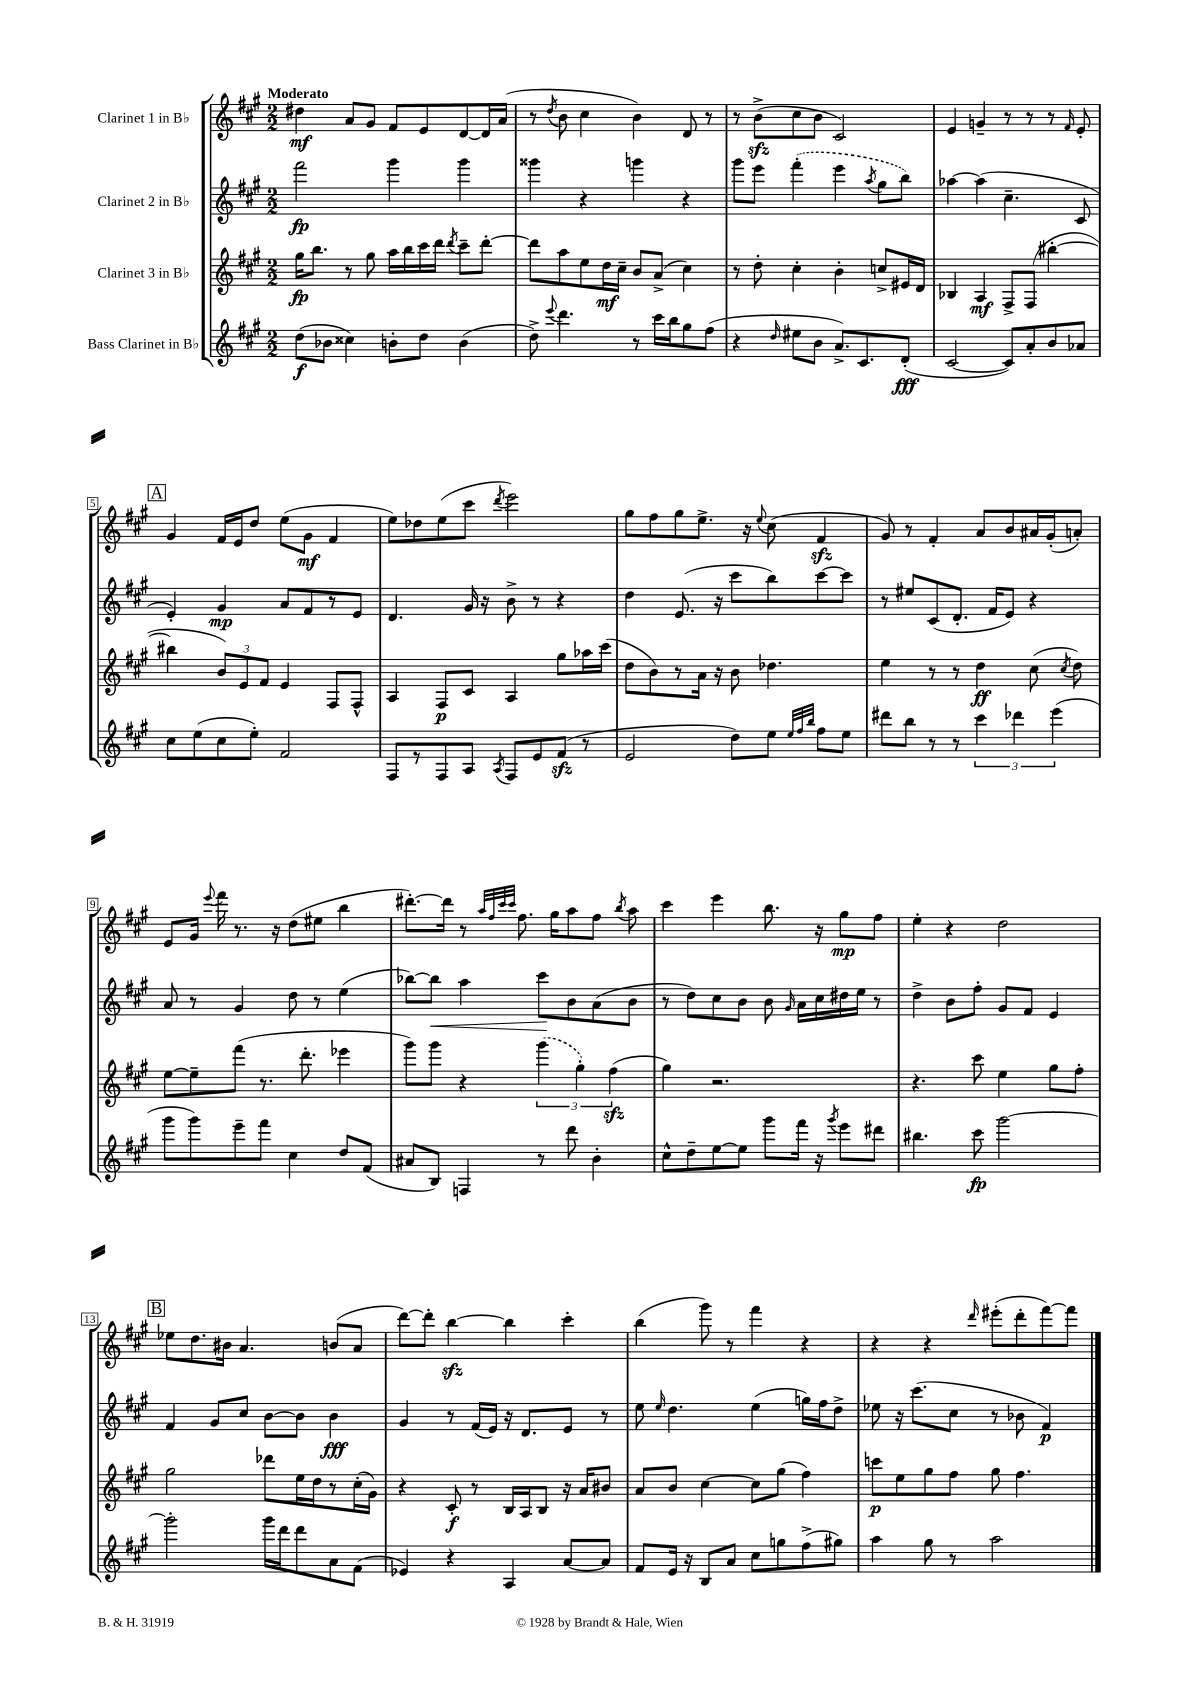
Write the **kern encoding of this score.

**kern	**kern	**kern	**kern
*staff4	*staff3	*staff2	*staff1
*clefG2	*clefG2	*clefG2	*clefG2
*k[f#c#g#]	*k[f#c#g#]	*k[f#c#g#]	*k[f#c#g#]
*M2/2	*M2/2	*M2/2	*M2/2
(8dd\L	16gg#\LK	2fff#\	4dd#\
.	8.bb\J	.	.
8b-\J	.	.	.
4cc##\)	8r	.	8a/L
.	8gg#\	.	8g#/J
8b'\L	16aa\LL	4ggg#\	8f#/L
.	16bb\	.	.
8dd\J	16ccc#\	.	8e/
.	16ddd\JJ	.	.
.	8qddd/	.	.
(4b\	8ccc#~\L	4ggg#\	[8d/
.	[8ddd'\J	.	16d/]L
.	.	.	(16a/JJ
=	=	=	=
8dd^\)	8ddd\]L	4ggg##\	8r
8qqeee/	.	.	8qdd/
4.ddd\	8aa\	.	8b\
.	8ee\	4r	4cc#\
.	16dd\L	.	.
.	16cc#~\JJ	.	.
8r	8b/L	4ggg\	4b\)
16ccc#\LL	(8a^/J	.	.
16bb\J	.	.	.
8gg#\	4cc#\)	4r	8d/
(8ff#\J	.	.	8r
=	=	=	=
4r	8r	8ggg#\L	8r
.	8dd'\	8eee\J	(8b^\L
16qqdd/	.	.	.
8ee#\L	4cc#'\	(4fff#'\	8cc#\
8b\J	.	.	8b\J
8.a^/L)	4b'\	4eee\	2c#/)
8.c#/	.	.	.
.	.	8qaa/	.
.	8cc^/L	8gg#\L	.
(8d'/J	16e#/L	8bb\J)	.
.	16d/JJ	.	.
=	=	=	=
[2c#/	4B-/	[4aa-\	4e/
.	4A/	(4aa-\]	4g~/
8c#/]L)	8F#^/L	4.cc#~\	8r
8a'/	(8F#/J	.	8r
8b/	[4bb#'\	.	8r
.	.	.	16qqf#/
8a-/J	.	8c#/	8e'/
=	=	=	=
8cc#\L	4bb#\]	4e'/)	4g#/
(8ee\	.	.	.
8cc#\	12b/L)	4g#/	16f#/LL
.	.	.	16e/J
.	12e/	.	.
8ee'\J)	.	.	8dd/J
.	12f#/J	.	.
2f#/	4e/	8a/L	(8ee\L
.	.	8f#/	8g#\J
.	8F#/L	8r	4f#/
.	8F#^^/J	8e/J	.
=	=	=	=
8F#/L	4A/	4.d/	8ee\L)
8r	.	.	8dd-\
8F#/	8F#/L	.	(8ee\
8A/J	8c#/J	16g#/	8ccc#\J
.	.	16r	.
8qA/	.	.	8qddd/
8F#/L	4A/	8b^\	2eee\)
8e/	.	8r	.
(8f#/J	8gg#\L	4r	.
8r	16aa-\L	.	.
.	(16ccc#\JJ	.	.
=	=	=	=
2e/	8dd\L	4dd\	8gg#\L
.	8b\)	.	8ff#\
.	8r	(8.e/	8gg#\
.	16a\Jk	.	8.ee^\J
.	16r	16r	.
8dd\L)	8b\	8ccc#\L	.
.	.	.	16r
.	.	.	8qqee/
8ee\J	4.dd-\	8bb\)	(8cc#\
32qqee/LLL	.	.	.
32qqff#/	.	.	.
32qqbb/JJJ	.	.	.
8ff#\L	.	[8ccc#\	4f#/
8ee\J	.	8ccc#\]J	.
=	=	=	=
8ddd#\L	4ee\	8r	8g#/)
8bb\J	.	8ee#/L	8r
8r	8r	(8c#/	4f#'/
8r	8r	8.d'/J	.
6ccc#\	4dd\	.	8a/L
.	.	16f#/LK	.
.	.	8e/J)	8b/
6ddd-\	.	.	.
.	(8cc#\	4r	16a#/L
.	.	.	(16g#'/J
(6eee\	.	.	.
.	8qcc#/	.	.
.	8dd\)	.	8a'/J)
=	=	=	=
8ggg#\L	[8ee\L	8a/	8e/L
8ggg#\)	8ee~\]	8r	16g#/Jk
.	.	.	8qqeee/
.	.	.	16fff#\
8eee~\	(8fff#\J	4g#/	8.r
8fff#\J	8.r	.	.
.	.	.	16r
4cc#\	.	8dd\	(8dd\L
.	8.ddd'\	.	.
.	.	8r	8ee#\J
8dd/L	4eee-\	(4ee\	4bb\
(8f#/J	.	.	.
=	=	=	=
8a#/L	8ggg#\L)	[8bb-\L)	[8.ddd#'\L)
8B/J)	8ggg#\J	8bb-\]J	.
.	.	.	16ddd#\]Jk
4F/	4r	4aa\	8r
.	.	.	32qqaa/LLL
.	.	.	32qqff#/
.	.	.	32qqccc#/
.	.	.	32qqccc#/JJJ
.	.	.	8.ff#\
8r	(6ggg#\	8ccc#\L	.
.	.	.	16gg#\LK
8ddd\	.	8b\	8aa\
.	6gg#'\)	.	.
4b'\	.	(8a\	8ff#\J
.	(6ff#\	.	.
.	.	.	8qbb/
.	.	8b\J	8aa\
=	=	=	=
8cc#^^\L	4gg#\)	8r	4ccc#\
8dd~\	.	8dd\L)	.
[8ee\	2.r	8cc#\	4eee\
8ee\]J	.	8b\J	.
8ggg#\L	.	8b\	8.bb\
.	.	16qqg#/	.
16fff#\Jk	.	16a\LL	.
16r	.	16cc#\	16r
8qggg#/	.	.	.
8eee\L	.	16dd#\	8gg#\L
.	.	16ee\JJ	.
8ddd#\J	.	8r	8ff#\J
=	=	=	=
4.bb#\	4.r	4dd^\	4ee'\
.	.	8b\L	4r
8ccc#\	8ccc#\	8ff#'\J	.
[2ggg#\	4ee\	8g#/L	2dd\
.	.	8f#/J	.
.	8gg#\L	4e/	.
.	8ff#'\J	.	.
=	=	=	=
2ggg#'\]	2gg#\	4f#/	8ee-\L
.	.	.	8.dd\
.	.	8g#/L	.
.	.	.	16b#\Jk
.	.	8cc#/J	4.a/
16ggg#\LL	8ddd-\L	[8b\L	.
16ddd\J	.	.	.
8ddd\	16ee\L	8b\]J	.
.	16dd\J	.	.
8a\	8r	4b\	(8b/L
(8f#\J	(16cc#'\L	.	8a/J
.	16g#\JJ)	.	.
=	=	=	=
4e-/)	4r	4g#/	[8ddd\L)
.	.	.	8ddd'\]J
4r	8c#'/	8r	[4bb\
.	8r	(16f#/LL	.
.	.	16e/JJ)	.
4A/	16B/LL	16r	4bb\]
.	16A/J	8.d/L	.
.	8B/J	.	.
[8a/L	16r	8e/J	4ccc#'\
.	16a/LK	.	.
8a/]J	8b#/J	8r	.
=	=	=	=
8f#/L	8a/L	8ee\	(4bb\
.	.	16qqee/	.
16e/Jk	8b/J	4.dd\	.
16r	.	.	.
8B/L	[4cc#\	.	8ggg#\)
8a/J	.	.	8r
8cc#\L	8cc#\]L	(4ee\	4fff#\
8gg\	(8gg#\J	.	.
(8ff#^\	4ff#\)	16gg\LL)	4r
.	.	16ff#\J	.
8gg#\J)	.	8dd^\J	.
=	=	=	=
4aa\	8ccc\L	8ee-\	4r
.	8ee\	16r	.
.	.	(8.ccc#\L	.
8gg#\	8gg#\	.	4r
8r	8ff#\J	8cc#\J	.
.	.	.	16qqddd/
2aa\	8gg#\	8r	(8eee#'\L
.	4.ff#\	8b-\	8ddd'\
.	.	4f#/)	[8fff#\)
.	.	.	8fff#\]J
==	==	==	==
*-	*-	*-	*-
